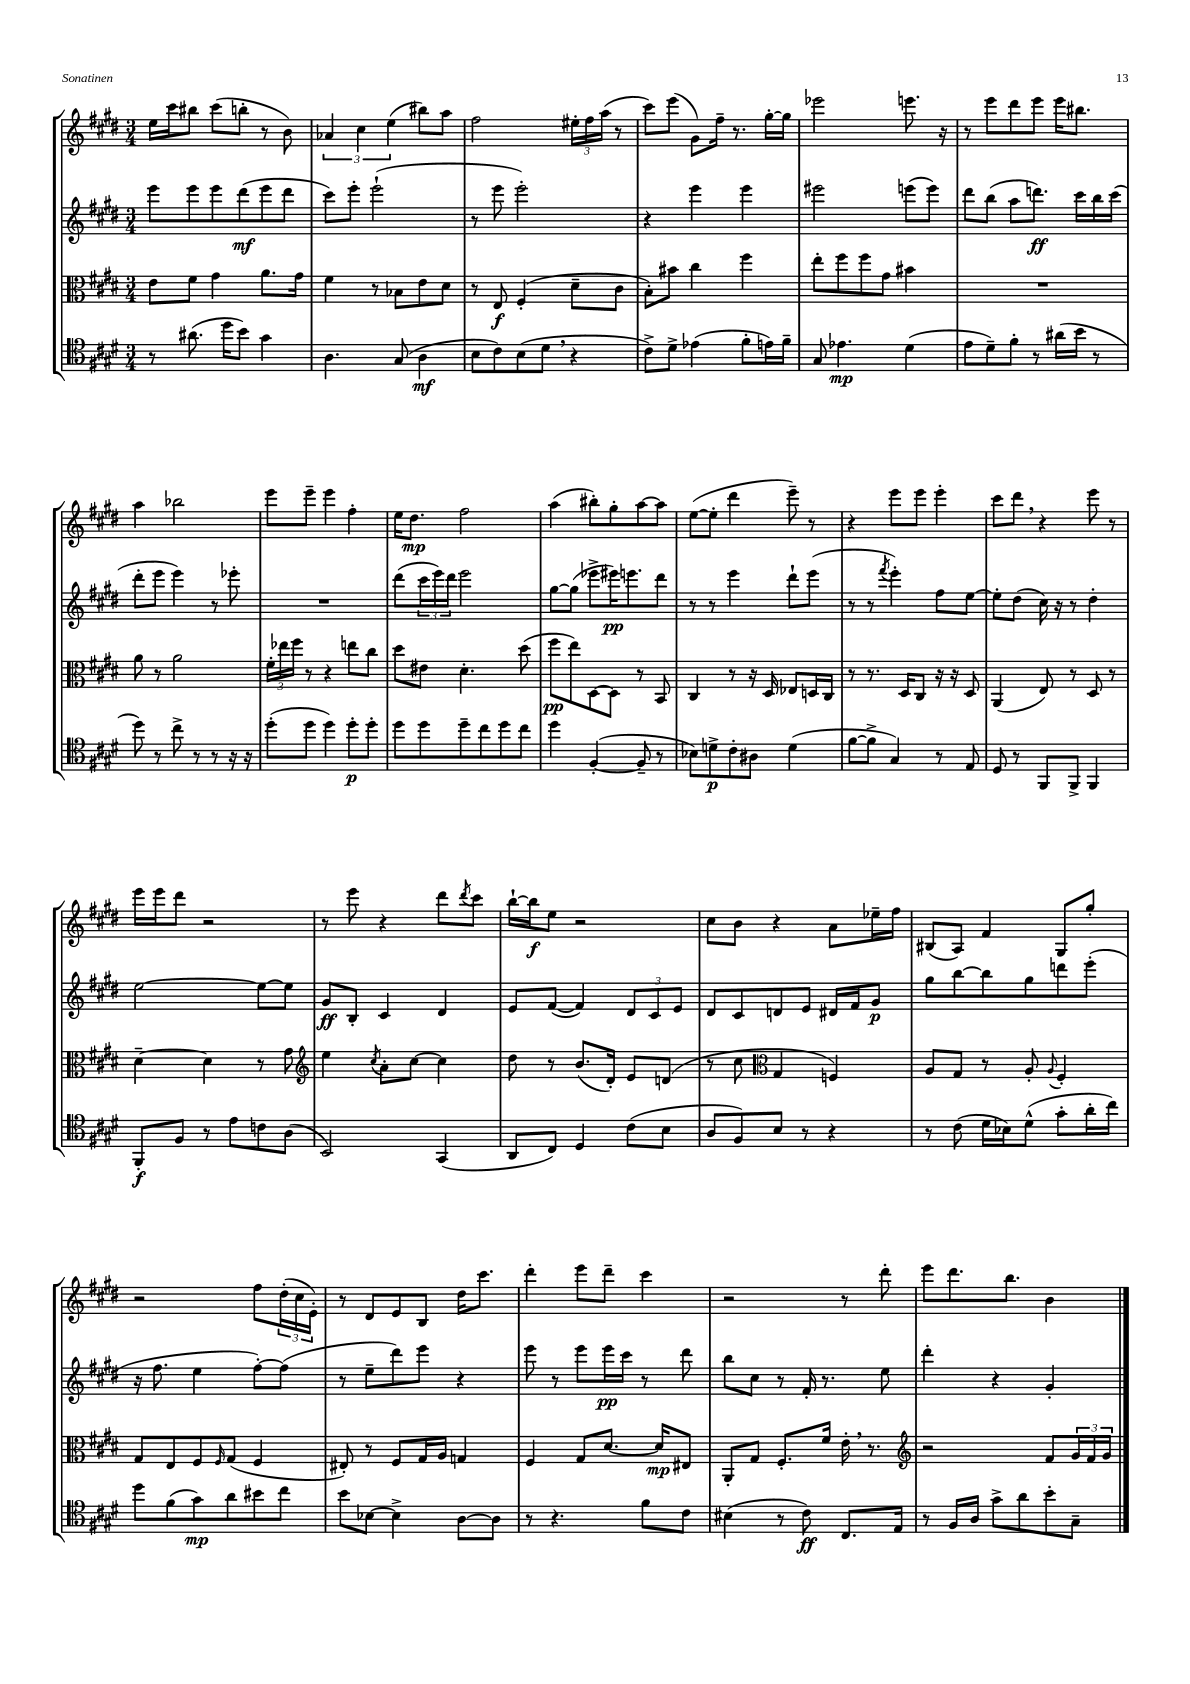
<<
\new StaffGroup <<
\new Staff = "s0" {
    \clef treble \key e \major \numericTimeSignature \time 3/4
    e''16 cis'''16 bis''8 cis'''8( b''8-. r8 b'8) |
    \tuplet 3/2 { aes'4 cis''4 e''4( } bis''8) a''8 |
    fis''2 \tuplet 3/2 { eis''16-. fis''16 a''16( } r8 |
    cis'''8) e'''8( gis'8) fis''16-- r8. gis''16~-. gis''16 |
    ees'''2 e'''8. r16 |
    r8 e'''8 dis'''8 e'''8 e'''16 bis''8. |
    a''4 bes''2 |
    e'''8 e'''8-- e'''4 fis''4-. |
    e''16 dis''8.\mp fis''2 |
    a''4( bis''8-.) gis''8-. a''8~ a''8 |
    e''8~( e''8-. dis'''4 e'''8--) r8 |
    r4 e'''8 e'''8 e'''4-. |
    cis'''8 dis'''8 \breathe r4 e'''8 r8 |
    e'''16 e'''16 dis'''8 r2 |
    r8 e'''8 r4 dis'''8 \acciaccatura { dis'''8 } cis'''8 |
    b''16~-! b''16\f e''8 r2 |
    cis''8 b'8 r4 a'8 ees''16-- fis''16 |
    bis8( a8) fis'4 gis8 gis''8-. |
    r2 fis''8 \tuplet 3/2 { dis''16-.( cis''16 e'16-.) } |
    r8 dis'8 e'8 b8 dis''16 cis'''8. |
    dis'''4-. e'''8 dis'''8-- cis'''4 |
    r2 r8 dis'''8-. |
    e'''8 dis'''8. b''8. b'4 \bar "|." |
}
\new Staff = "s1" {
    \clef treble \key e \major \numericTimeSignature \time 3/4
    e'''8 e'''8 e'''8 dis'''8\mf( e'''8 dis'''8 |
    cis'''8) e'''8-. e'''2-!( |
    r8 e'''8 e'''2-.) |
    r4 e'''4 e'''4 |
    eis'''2 e'''8( e'''8) |
    dis'''8 b''8( a''8 d'''8.\ff) cis'''16 b''16 cis'''16( |
    dis'''8-. e'''8 e'''4) r8 ees'''8-. |
    R2. |
    dis'''8( \tuplet 3/2 { cis'''16 e'''16) dis'''16 } e'''2 |
    gis''8~ gis''8( ees'''8-> eis'''16\pp) e'''8. dis'''8 |
    r8 r8 e'''4 dis'''8-! e'''8( |
    r8 r8 \acciaccatura { fis'''8 } e'''4-.) fis''8 e''8~ |
    e''8-. dis''8( cis''16) r16 r8 dis''4-. |
    e''2~ e''8~ e''8 |
    gis'8\ff b8-. cis'4 dis'4 |
    e'8 fis'8~( fis'4) \tuplet 3/2 { dis'8 cis'8 e'8 } |
    dis'8 cis'8 d'8 e'8 dis'16 fis'16 gis'8\p |
    gis''8 b''8~ b''8 gis''8 d'''8 e'''8-.( |
    r16 fis''8. e''4 fis''8~-.) fis''8( |
    r8 e''8-- dis'''8) e'''8 r4 |
    e'''8 r8 e'''8 e'''16\pp cis'''16 r8 dis'''8 |
    b''8 cis''8 r8 fis'16-. r8. e''8 |
    dis'''4-. r4 gis'4-. \bar "|." |
}
\new Staff = "s2" {
    \clef alto \key e \major \numericTimeSignature \time 3/4
    e'8 fis'8 gis'4 a'8. gis'16 |
    fis'4 r8 bes8 e'8 dis'8 |
    r8 e8\f fis4-.( dis'8-- cis'8 |
    b8-.) bis'8 cis''4 fis''4 |
    e''8-. fis''8 fis''8 gis'8 bis'4 |
    R2. |
    a'8 r8 a'2 |
    \tuplet 3/2 { fis'16-. ees''16 fis''16 } r8 r4 e''8 cis''8 |
    dis''8 eis'8 dis'4.-. dis''8( |
    fis''8\pp e''8) dis8~ dis8 r8 b,8 |
    cis4 r8 r16 dis16 ees8 d16 cis16 |
    r8 r8. dis16 cis8 r16 r16 dis8 |
    a,4( e8) r8 dis8 r8 |
    dis'4~-- dis'4 r8 gis'8 |
    \clef treble e''4 \acciaccatura { cis''8 } a'8-. cis''8~ cis''4 |
    dis''8 r8 b'8.( dis'16-.) e'8 d'8( |
    r8 cis''8 \clef alto gis4 f4) |
    a8 gis8 r8 a8-. \appoggiatura { a8 } fis4-. |
    gis8 e8 fis8 \grace { fis16 } gis8( fis4 |
    eis8-.) r8 fis8 gis16 a16 g4 |
    fis4 gis8 dis'8.~ dis'16\mp eis8 |
    a,8-. gis8 fis8.-. fis'16 e'16-. \breathe r8. |
    \clef treble r2 fis'8 \tuplet 3/2 { gis'16 fis'16 gis'16 } \bar "|." |
}
\new Staff = "s3" {
    \clef tenor \key e \major \numericTimeSignature \time 3/4
    r8 ais'8.( dis''16 b'8) gis'4 |
    a4. gis8( a4\mf |
    b8 cis'8) b8( dis'8 \breathe r4 |
    cis'8->) dis'8-> ees'4( fis'8-. e'16) fis'16-- |
    gis8 ees'4.\mp dis'4( |
    e'8 dis'8--) fis'8-. r8 ais'16( b'16 r8 |
    dis''8) r8 cis''8-> r8 r8 r16 r16 |
    dis''8-.( dis''8 dis''4) dis''8-.\p dis''8-. |
    dis''8 dis''8 dis''8-- cis''8 dis''8 cis''8 |
    dis''4 fis4~-.( fis8-- r8 |
    bes8) d'8->\p cis'8-. ais8 d'4( |
    fis'8~ fis'8-> gis4) r8 e8 |
    dis8 r8 fis,8 fis,8-> fis,4 |
    fis,8-.\f fis8 r8 e'8 c'8 a8( |
    b,2) gis,4( |
    a,8 cis8) dis4 cis'8( b8 |
    a8 fis8) b8 r8 r4 |
    r8 cis'8( dis'16 bes16) dis'8-^( gis'8-. a'16-. cis''16) |
    dis''8 fis'8( gis'8\mp) a'8 bis'8 cis''8 |
    b'8 bes8~ bes4-> a8~ a8 |
    r8 r4. fis'8 cis'8 |
    bis4( r8 cis'8\ff) cis8. e16 |
    r8 fis16 a16 gis'8-> a'8 b'8-. gis8-- \bar "|." |
}
>>
>>
\layout { \context { \Score \remove "Bar_number_engraver" } }
